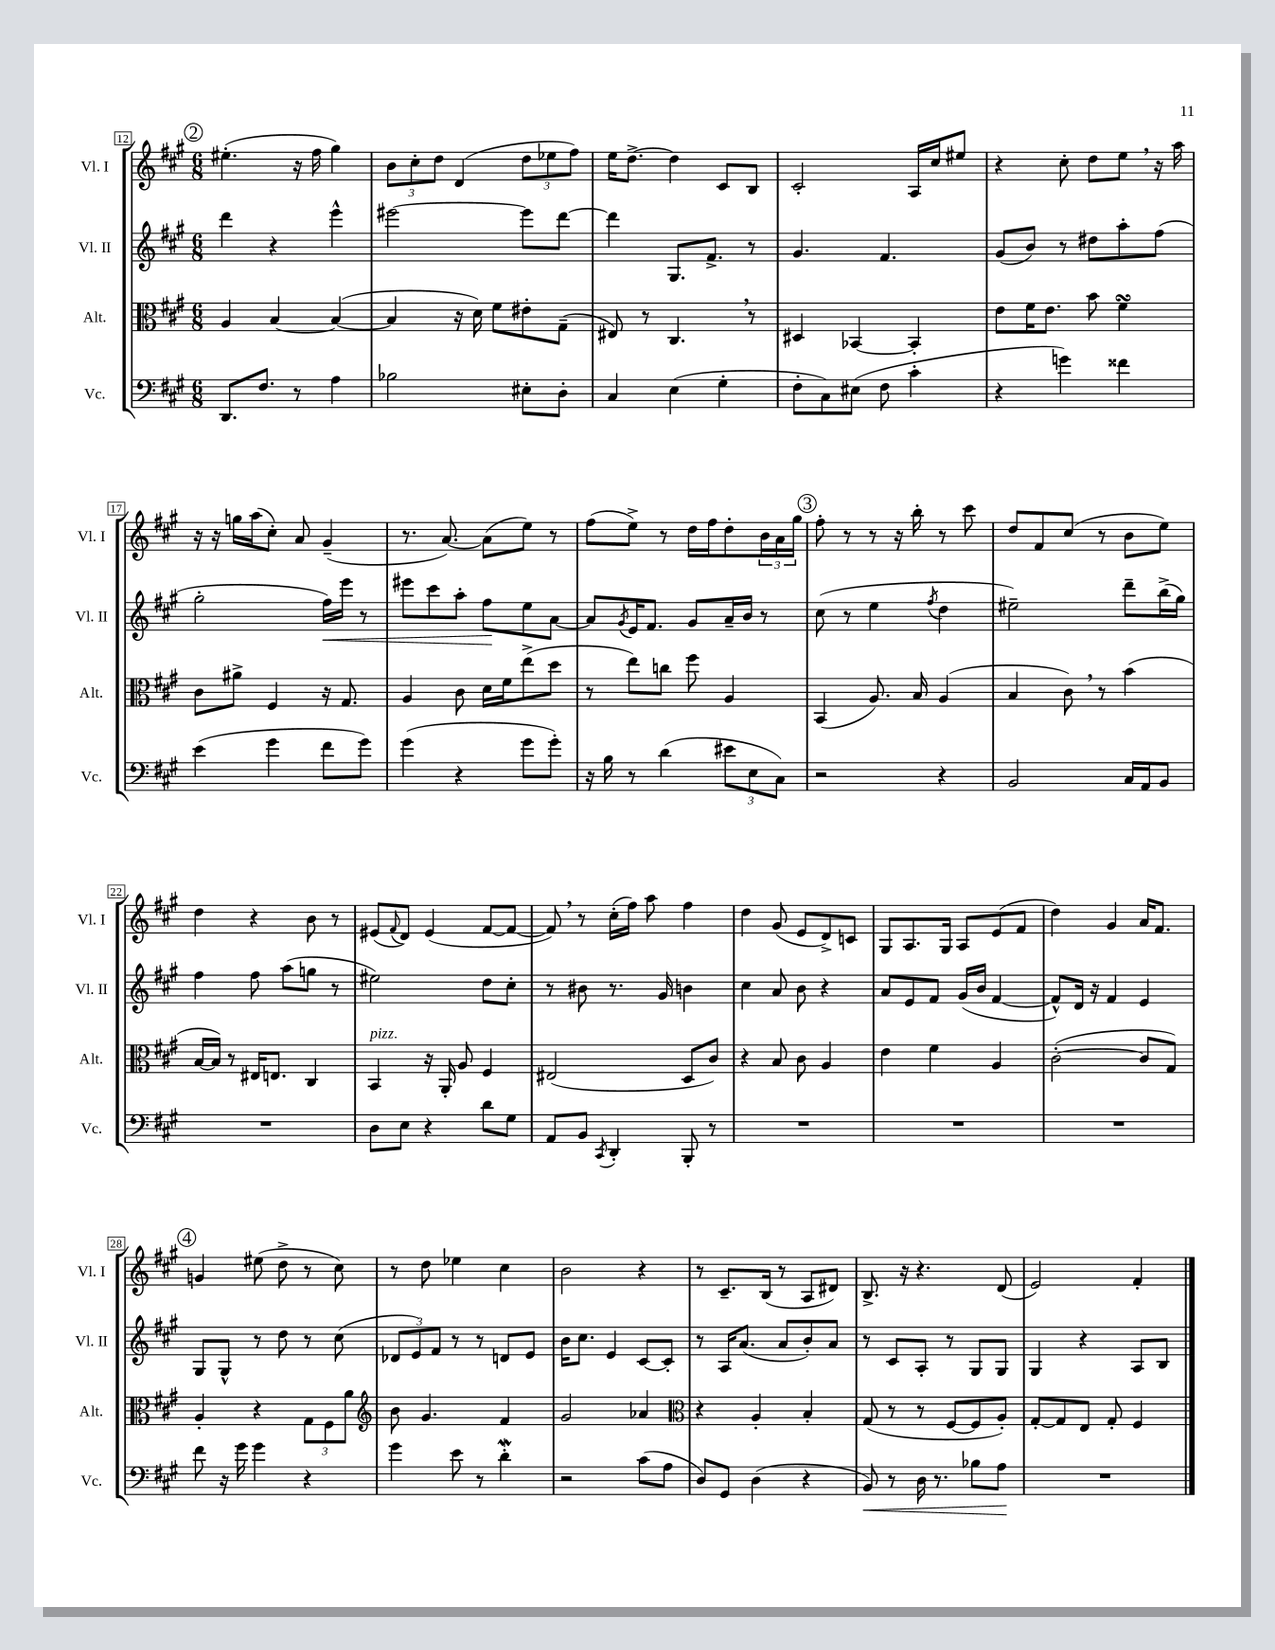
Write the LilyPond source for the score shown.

<<
\new StaffGroup <<
\new Staff = "s0" \with { instrumentName = "Vl. I" shortInstrumentName = "Vl. I" } {
    \clef treble \key a \major \numericTimeSignature \time 6/8
    \mark \markup { \circle "2" } eis''4.-.( r16 fis''16 gis''4) |
    \tuplet 3/2 { b'8 cis''8-. d''8 } d'4( \tuplet 3/2 { d''8 ees''8 fis''8) } |
    e''16 d''8.~-> d''4 cis'8 b8 |
    cis'2-. a16 cis''16 eis''8 |
    r4 cis''8-. d''8 e''8 \breathe r16 a''16 |
    r16 r16 g''16 a''16( cis''8-.) a'8 gis'4--( |
    r8. a'8.~) a'8( e''8) r8 |
    fis''8( e''8->) r8 d''16 fis''16 d''8-. \tuplet 3/2 { b'16 a'16 gis''16 } |
    \mark \markup { \circle "3" } fis''8-. r8 r8 r16 b''16-. r8 cis'''8 |
    d''8 fis'8 cis''8( r8 b'8 e''8) |
    d''4 r4 b'8 r8 |
    eis'8( \appoggiatura { fis'8 } d'8) eis'4( fis'8~ fis'8~ |
    fis'8) \breathe r8 cis''16-.( fis''16) a''8 fis''4 |
    d''4 gis'8( e'8 d'8->) c'8 |
    gis8 a8. gis16 a8 e'8( fis'8 |
    d''4) gis'4 a'16 fis'8. |
    \mark \markup { \circle "4" } g'4 eis''8( d''8-> r8 cis''8) |
    r8 d''8 ees''4 cis''4 |
    b'2 r4 |
    r8 cis'8.-- b16( r8 a8 dis'8) |
    b8.-> r16 r4. d'8( |
    e'2) fis'4-. \bar "|." |
}
\new Staff = "s1" \with { instrumentName = "Vl. II" shortInstrumentName = "Vl. II" } {
    \clef treble \key a \major \numericTimeSignature \time 6/8
    \mark \markup { \circle "2" } d'''4 r4 e'''4-^ |
    eis'''2~ eis'''8 d'''8~ |
    d'''4 gis8. fis'8.-> r8 |
    gis'4. fis'4. |
    gis'8( b'8) r8 dis''8 a''8-. fis''8( |
    gis''2-. fis''16\<) e'''16 r8 |
    eis'''8 cis'''8 a''8-. fis''8\! e''8 a'8~ |
    a'8 \acciaccatura { gis'8 } e'16 fis'8. gis'8 a'16-- b'16 r8 |
    \mark \markup { \circle "3" } cis''8( r8 e''4 \acciaccatura { fis''8 } d''4 |
    eis''2--) d'''8-- b''16->( gis''16) |
    fis''4 fis''8 a''8( g''8 r8 |
    eis''2) d''8 cis''8-. |
    r8 bis'8 r8. gis'16 b'4 |
    cis''4 a'8 b'8 r4 |
    a'8 e'8 fis'8 gis'16( b'16 fis'4~ |
    fis'8-^) d'16 r16 fis'4 e'4 |
    \mark \markup { \circle "4" } gis8 gis8-^ r8 d''8 r8 cis''8( |
    \tuplet 3/2 { des'8 e'8) fis'8 } r8 r8 d'8 e'8 |
    b'16 cis''8. e'4 cis'8~ cis'8-. |
    r8 a16 a'8.( a'8 b'8-.) a'8 |
    r8 cis'8 a8-. r8 gis8 gis8 |
    gis4 r4 a8 b8 \bar "|." |
}
\new Staff = "s2" \with { instrumentName = "Alt." shortInstrumentName = "Alt." } {
    \clef alto \key a \major \numericTimeSignature \time 6/8
    \mark \markup { \circle "2" } a4 b4~ b4~( |
    b4 r16 d'16) fis'8 eis'8-. gis8--( |
    eis8) r8 cis4. \breathe r8 |
    dis4 bes,4~ bes,4-. |
    e'8 fis'16 e'8. b'8 fis'4\turn |
    cis'8 ais'8-> fis4 r16 gis8. |
    a4 cis'8 d'16 fis'16 e''8->( d''8 |
    r8 e''8) c''8 fis''8 a4 |
    \mark \markup { \circle "3" } b,4( a8.) b16 a4( |
    b4 cis'8) \breathe r8 b'4( |
    b16~ b16) r8 eis16 e8. cis4 |
    b,4^\markup { \italic "pizz." } r16 a,16-. a8 fis4 |
    eis2( d8 cis'8) |
    r4 b8 cis'8 a4 |
    e'4 fis'4 a4 |
    cis'2~-.( cis'8 gis8) |
    \mark \markup { \circle "4" } a4-. r4 \tuplet 3/2 { gis8 fis8 a'8 } |
    \clef treble b'8 gis'4. fis'4 |
    gis'2 aes'4 |
    \clef alto r4 a4-. b4-. |
    gis8( r8 r8 fis8~ fis8 a8-.) |
    gis8~-. gis8 e8 gis8-. fis4 \bar "|." |
}
\new Staff = "s3" \with { instrumentName = "Vc." shortInstrumentName = "Vc." } {
    \clef bass \key a \major \numericTimeSignature \time 6/8
    \mark \markup { \circle "2" } d,8. fis8. r8 a4 |
    bes2 eis8-. d8-. |
    cis4 e4( gis4-. |
    fis8-. cis8) eis8( fis8 cis'4-. |
    r4 g'4) fisis'4 |
    e'4( gis'4 fis'8 gis'8) |
    gis'4( r4 gis'8 gis'8-.) |
    r16 b16 r8 d'4( \tuplet 3/2 { eis'8 e8 cis8) } |
    \mark \markup { \circle "3" } r2 r4 |
    b,2 cis16 a,16 b,8 |
    R2. |
    d8 e8 r4 d'8 gis8 |
    a,8 b,8 \acciaccatura { cis,8 } d,4-. b,,8-. r8 |
    R2. |
    R2. |
    R2. |
    \mark \markup { \circle "4" } fis'8 r16 gis'16 gis'4 r4 |
    gis'4 e'8 r8 d'4-.\mordent |
    r2 cis'8( a8 |
    d8) gis,8 d4( r4 |
    b,8\<) r8 d16 r8. bes8 a8\! |
    R2. \bar "|." |
}
>>
>>
\layout { \context { \Score currentBarNumber = #12 \override BarNumber.stencil = #(make-stencil-boxer 0.1 0.3 ly:text-interface::print) } }
